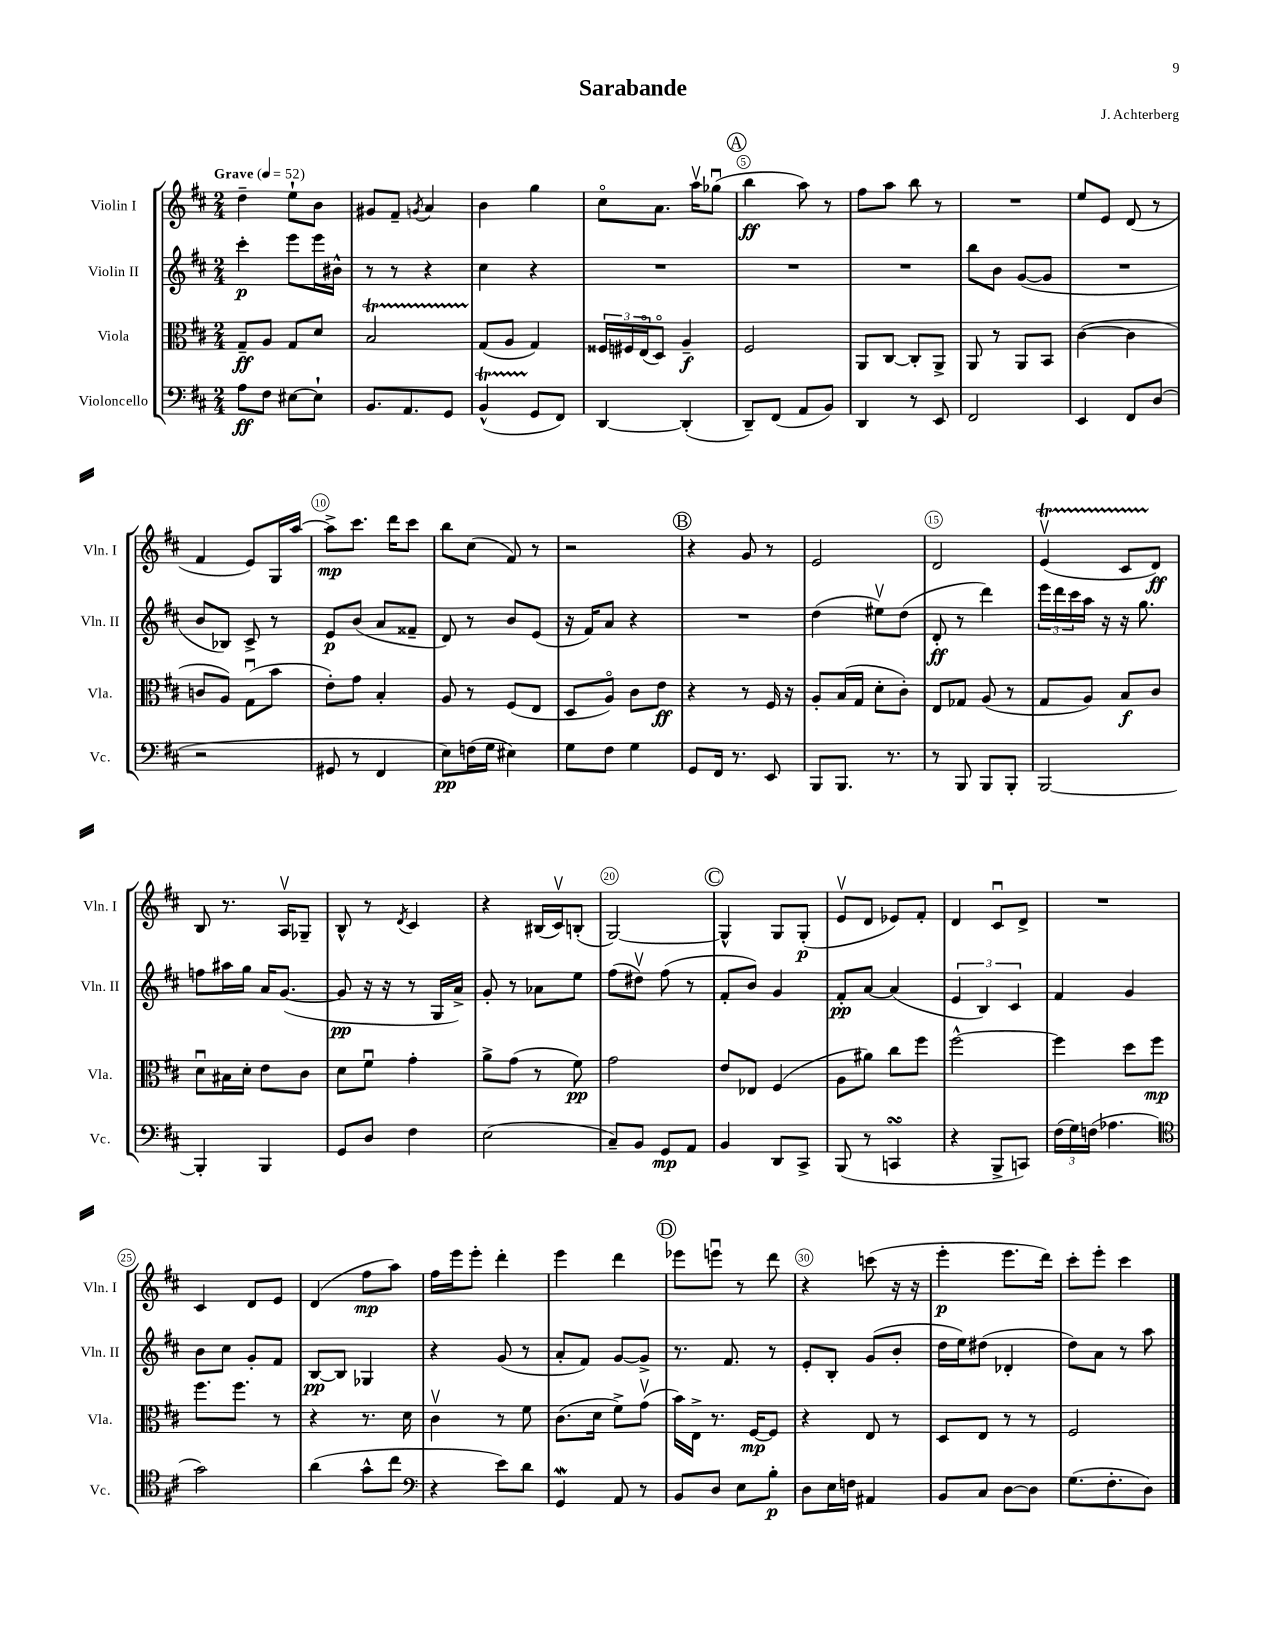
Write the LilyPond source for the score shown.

\header { title = "Sarabande" composer = "J. Achterberg" }
<<
\new StaffGroup <<
\new Staff = "s0" \with { instrumentName = "Violin I" shortInstrumentName = "Vln. I" } {
    \clef treble \key d \major \numericTimeSignature \time 2/4 \tempo "Grave" 4 = 52
    d''4-- e''8-! b'8 |
    gis'8 fis'8-- \acciaccatura { g'8 } a'4 |
    b'4 g''4 |
    cis''8\flageolet a'8. a''16\upbow ges''8\downbow( |
    \mark \markup { \circle "A" } b''4\ff a''8) r8 |
    fis''8 a''8 b''8 r8 |
    R2 |
    e''8 e'8 d'8( r8 |
    fis'4 e'8) g16 a''16~ |
    a''8->\mp cis'''8. d'''16 cis'''8 |
    b''8 cis''8( fis'8) r8 |
    r2 |
    \mark \markup { \circle "B" } r4 g'8 r8 |
    e'2 |
    d'2 |
    e'4\upbow\startTrillSpan( cis'8 d'8\stopTrillSpan\ff) |
    b8 r8. a16\upbow ges8-- |
    b8-^ r8 \acciaccatura { d'8 } cis'4 |
    r4 bis16( cis'16\upbow) b8-.( |
    g2~) |
    \mark \markup { \circle "C" } g4-^ g8 g8-.\p( |
    e'8\upbow d'8 ees'8) fis'8-. |
    d'4 cis'8\downbow d'8-> |
    R2 |
    cis'4 d'8 e'8 |
    d'4( fis''8\mp a''8) |
    fis''16 e'''16 e'''8-. d'''4-. |
    e'''4 d'''4 |
    \mark \markup { \circle "D" } ees'''8 e'''8\downbow r8 d'''8 |
    r4 c'''8( r16 r16 |
    e'''4-.\p e'''8. d'''16) |
    cis'''8-. e'''8-. cis'''4 \bar "|." |
}
\new Staff = "s1" \with { instrumentName = "Violin II" shortInstrumentName = "Vln. II" } {
    \clef treble \key d \major \numericTimeSignature \time 2/4
    cis'''4-.\p e'''8 e'''16 bis'16-^ |
    r8 r8 r4 |
    cis''4 r4 |
    R2 |
    \mark \markup { \circle "A" } R2 |
    R2 |
    b''8 b'8 g'8~( g'8 |
    R2 |
    b'8 bes8) cis'8-> r8 |
    e'8\p b'8( a'8 fisis'8-- |
    d'8) r8 b'8 e'8( |
    r16 fis'16) a'8 r4 |
    \mark \markup { \circle "B" } R2 |
    d''4( eis''8\upbow) d''8( |
    d'8-.\ff r8 d'''4) |
    \tuplet 3/2 { e'''16 d'''16 cis'''16 } a''16 r16 r16 g''8. |
    f''8 ais''16 g''16 a'16 g'8.~( |
    g'8\pp r16 r16 r8 g16 a'16->) |
    g'8-. r8 aes'8 e''8 |
    fis''8( dis''8\upbow) fis''8( r8 |
    \mark \markup { \circle "C" } fis'8-. b'8) g'4 |
    fis'8-.\pp a'8~ a'4( |
    \tuplet 3/2 { e'4 b4) cis'4 } |
    fis'4 g'4 |
    b'8 cis''8 g'8-. fis'8 |
    b8~\pp b8 ges4 |
    r4 g'8( r8 |
    a'8-. fis'8) g'8~ g'8-> |
    \mark \markup { \circle "D" } r8. fis'8. r8 |
    e'8-. b8-. g'8( b'8-. |
    d''16 e''16) dis''8( des'4-. |
    d''8) a'8 r8 a''8 \bar "|." |
}
\new Staff = "s2" \with { instrumentName = "Viola" shortInstrumentName = "Vla." } {
    \clef alto \key d \major \numericTimeSignature \time 2/4
    g8--\ff a8 g8 d'8 |
    b2\startTrillSpan |
    g8\stopTrillSpan( a8 g4) |
    \tuplet 3/2 { fisis16 fis16 e16\flageolet( } d8\flageolet) a4--\f |
    \mark \markup { \circle "A" } fis2 |
    a,8 cis8~ cis8-. a,8-> |
    a,8 r8 a,8 b,8 |
    cis'4~( cis'4 |
    c'8 a8) g8\downbow( b'8 |
    e'8-.) g'8 b4-. |
    a8 r8 fis8( e8 |
    d8 a8\flageolet) cis'8 e'8\ff |
    \mark \markup { \circle "B" } r4 r8 fis16 r16 |
    a8-. b16( g16 d'8-. cis'8-.) |
    e8 ges8 a8( r8 |
    g8 a8) b8\f cis'8 |
    d'8\downbow bis16 d'16-. e'8 cis'8 |
    d'8 fis'8\downbow g'4-. |
    a'8-> g'8( r8 fis'8\pp) |
    g'2 |
    \mark \markup { \circle "C" } e'8 ees8 fis4( |
    a8 ais'8) cis''8 fis''8 |
    fis''2~-^ |
    fis''4 d''8 fis''8\mp |
    fis''8. fis''8. r8 |
    r4 r8. d'16 |
    cis'4\upbow r8 fis'8 |
    cis'8.( d'16 fis'8->) g'8\upbow( |
    \mark \markup { \circle "D" } b'16) e16-> r8. fis16~\mp fis8 |
    r4 e8 r8 |
    d8 e8 r8 r8 |
    fis2 \bar "|." |
}
\new Staff = "s3" \with { instrumentName = "Violoncello" shortInstrumentName = "Vc." } {
    \clef bass \key d \major \numericTimeSignature \time 2/4
    a8\ff fis8 eis8~ eis8-! |
    b,8. a,8. g,8 |
    b,4-^\startTrillSpan( g,8\stopTrillSpan fis,8) |
    d,4~ d,4-.( |
    \mark \markup { \circle "A" } d,8--) fis,8( a,8 b,8) |
    d,4 r8 e,8 |
    fis,2 |
    e,4 fis,8 d8( |
    r2 |
    gis,8 r8 fis,4 |
    e8\pp) f16( g16 eis4) |
    g8 fis8 g4 |
    \mark \markup { \circle "B" } g,8 fis,16 r8. e,8 |
    b,,8 b,,8. r8. |
    r8 b,,8 b,,8 b,,8-. |
    b,,2~ |
    b,,4-. b,,4 |
    g,8 d8 fis4 |
    e2( |
    cis8--) b,8 g,8\mp a,8 |
    \mark \markup { \circle "C" } b,4 d,8 cis,8-> |
    b,,8( r8 c,4\turn |
    r4 b,,8-> c,8) |
    \tuplet 3/2 { fis16( g16) f16( } aes4. |
    \clef tenor g'2) |
    a'4( g'8-^ cis''8 |
    \clef bass r4 e'8) d'8 |
    g,4\mordent a,8 r8 |
    \mark \markup { \circle "D" } b,8 d8 e8 b8-.\p |
    d8 e16 f16 ais,4 |
    b,8 cis8 d8~ d8 |
    g8.( fis8.-. d8) \bar "|." |
}
>>
>>
\layout { \context { \Score \override BarNumber.break-visibility = ##(#f #t #t) barNumberVisibility = #(every-nth-bar-number-visible 5) \override BarNumber.stencil = #(make-stencil-circler 0.1 0.3 ly:text-interface::print) } }
